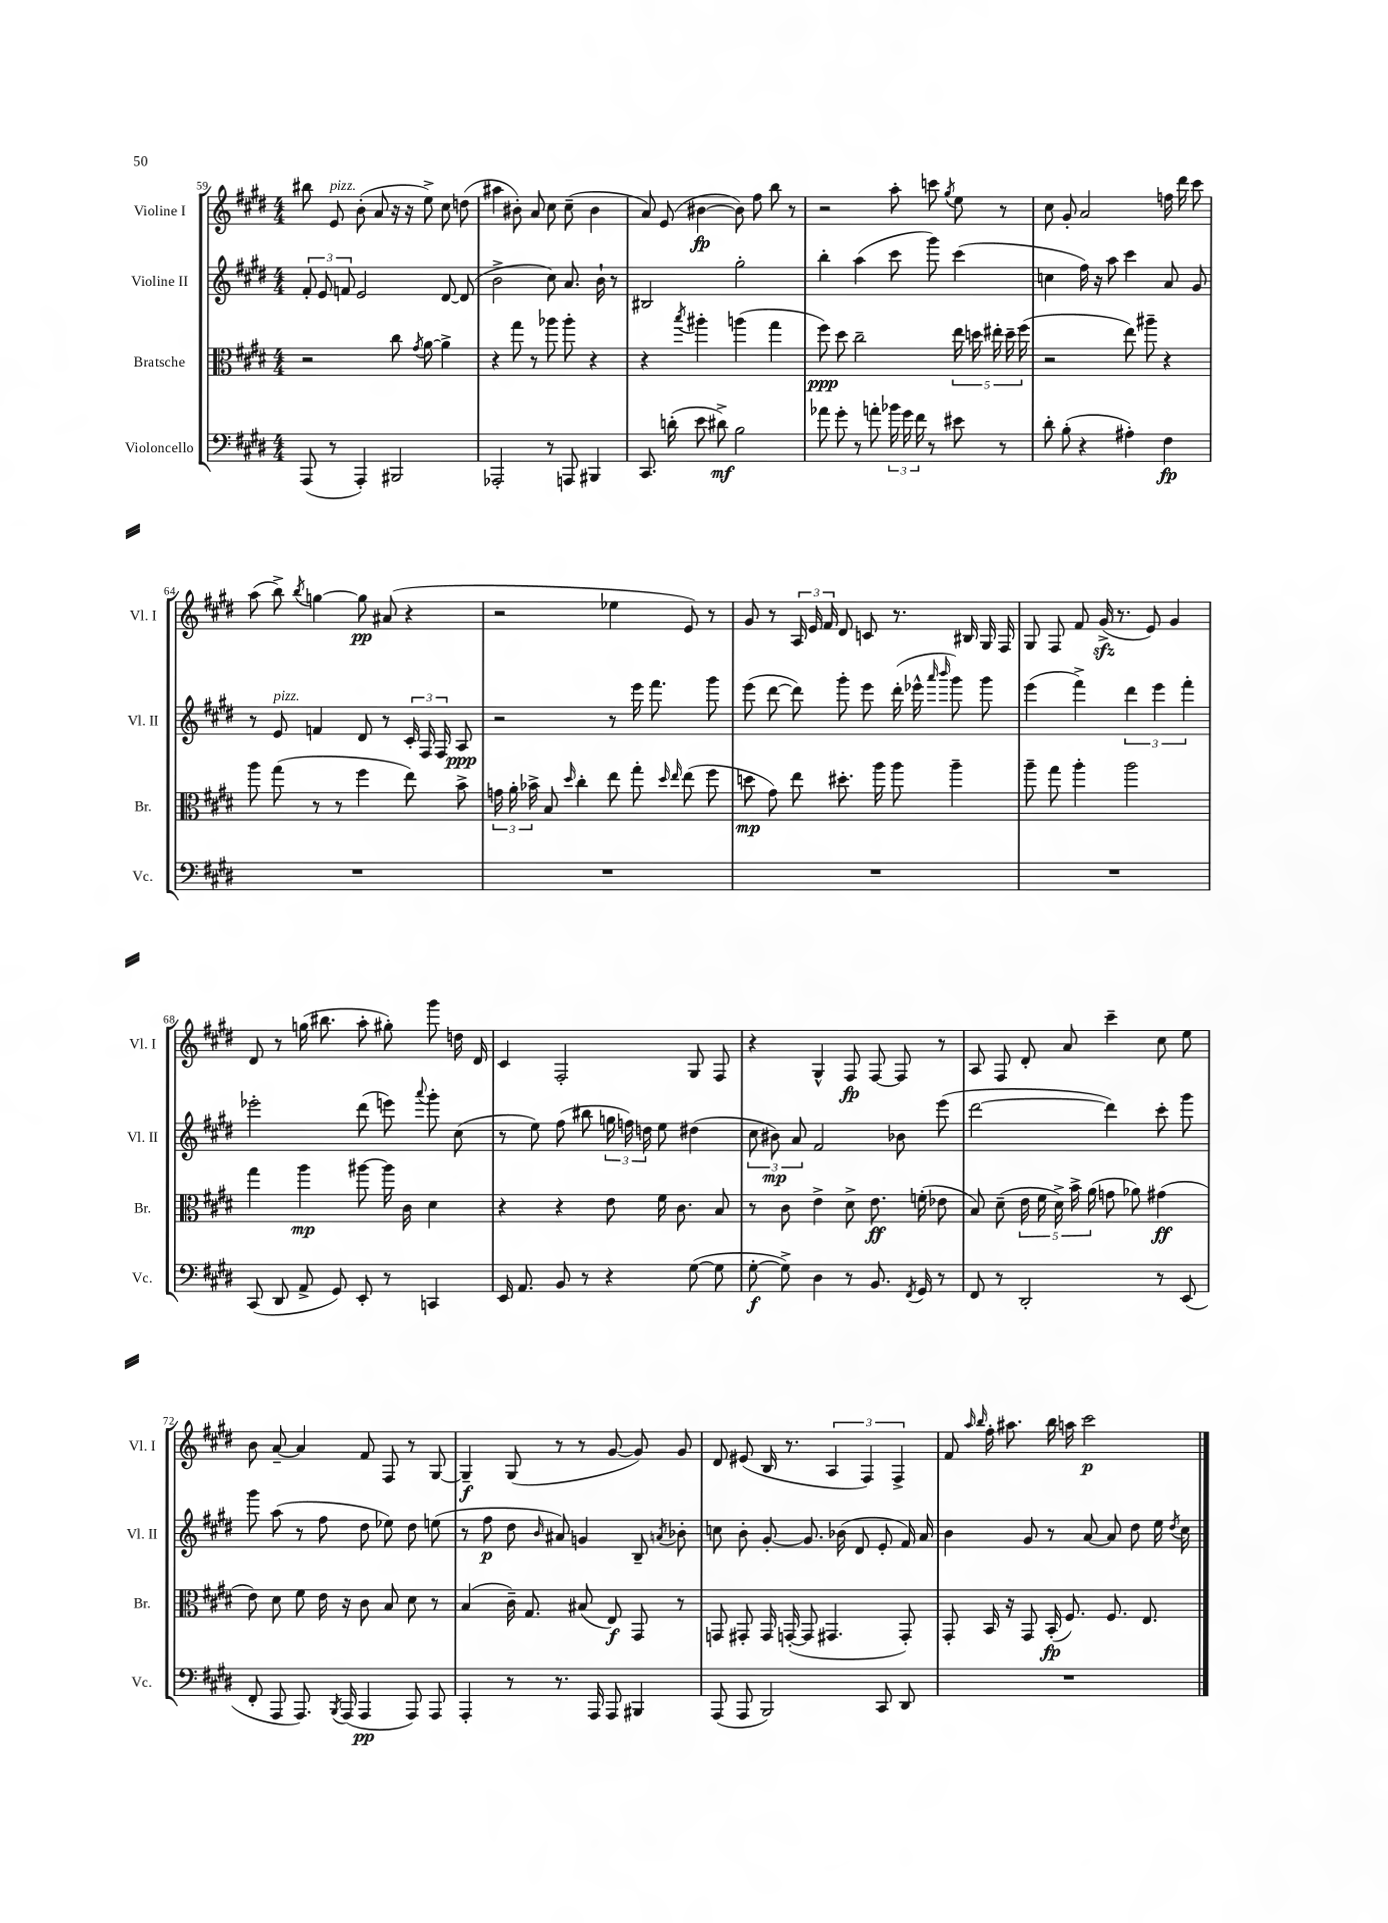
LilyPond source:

<<
\new StaffGroup <<
\new Staff = "s0" \with { instrumentName = "Violine I" shortInstrumentName = "Vl. I" } {
    \clef treble \key e \major \numericTimeSignature \time 4/4
    \autoBeamOff bis''8 e'8^\markup { \italic "pizz." } b'8-.( a'8 r16 r16 e''8->) cis''8 d''8( |
    ais''4 bis'8-.) a'8 cis''8 cis''8--( bis'4 |
    a'8) e'8( bis'4~\fp bis'8) fis''8 b''8 r8 |
    r2 a''8-. c'''8 \acciaccatura { gis''8 } e''8 r8 |
    cis''8 gis'8-. a'2 f''16 dis'''16 cis'''8 |
    a''8( b''8->) \acciaccatura { b''8 } g''4~ g''8\pp ais'8( r4 |
    r2 ees''4 e'8) r8 |
    gis'8 r8 \tuplet 3/2 { a16 e'16 fis'16 } dis'8 c'8 r8. bis16 gis16 fis16 |
    gis8 fis8 fis'8 gis'16->\sfz( r8. e'8) gis'4 |
    dis'8 r8 g''16( bis''8. a''8-. gis''8-.) gis'''8 d''16 dis'16 |
    cis'4 fis2-. gis8 fis8 |
    r4 gis4-^ fis8\fp fis8~ fis8 r8 |
    a8 fis8 dis'8-. a'8 cis'''4-- cis''8 e''8 |
    b'8 a'8~-- a'4 fis'8 fis8 r8 gis8~ |
    gis4--\f gis8( r8 r8 gis'8~ gis'8) gis'8 |
    dis'8 eis'8( b16 r8. \tuplet 3/2 { a4 fis4) fis4-> } |
    fis'8 \grace { a''16 b''16 } fis''16-. ais''8. b''16 a''16 cis'''2\p \bar "|." |
}
\new Staff = "s1" \with { instrumentName = "Violine II" shortInstrumentName = "Vl. II" } {
    \clef treble \key e \major \numericTimeSignature \time 4/4
    \autoBeamOff \tuplet 3/2 { fis'8-. e'8 f'8 } e'2 dis'8~ dis'8( |
    b'2-> cis''8) a'8. b'16-! r8 |
    bis2 gis''2-. |
    b''4-. a''4( cis'''8 gis'''8) cis'''4( |
    c''4 fis''16) r16 a''8 cis'''4 a'8 gis'8 |
    r8 e'8^\markup { \italic "pizz." } f'4 dis'8 r8 \tuplet 3/2 { cis'16-. fis16 fis16 } a8\ppp |
    r2 r8 e'''16 fis'''8. gis'''8 |
    e'''8( dis'''8~ dis'''8) gis'''8-. e'''8 dis'''16-.( ees'''16-^ \grace { a'''16 b'''16 } gis'''8) gis'''8 |
    e'''4( fis'''4->) \tuplet 3/2 { dis'''4 e'''4 fis'''4-. } |
    ees'''2-. dis'''8( e'''8) \appoggiatura { a'''8 } gis'''8-. cis''8( |
    r8 e''8) fis''8( bis''8 \tuplet 3/2 { g''16 f''16) d''16 } e''8 dis''4( |
    \tuplet 3/2 { cis''8 bis'8\mp) a'8 } fis'2 bes'8 e'''8( |
    dis'''2~ dis'''4) cis'''8-. gis'''8 |
    gis'''8 a''8( r8 fis''8 dis''8 ees''8) dis''8 e''8( |
    r8 fis''8\p dis''8 \grace { b'16 } ais'8) g'4 b8-- \acciaccatura { a'8 } bes'8-. |
    c''8 b'8-. gis'8~-. gis'8. bes'16( dis'8 e'8-. fis'16) a'16 |
    b'4 gis'8 r8 a'8~ a'8 dis''8 e''16 \acciaccatura { dis''8 } cis''16 \bar "|." |
}
\new Staff = "s2" \with { instrumentName = "Bratsche" shortInstrumentName = "Br." } {
    \clef alto \key e \major \numericTimeSignature \time 4/4
    \autoBeamOff r2 cis''8 \acciaccatura { gis'8 } a'8~ a'4-> |
    r4 gis''8 r8 aes''8 aes''8-. r4 |
    r4 \acciaccatura { b''8 } ais''4-. a''4( gis''4 |
    fis''8\ppp) dis''8 cis''2-- \tuplet 5/4 { e''16 d''16 eis''16-. d''16-- fis''16( } |
    r2 e''8) ais''8-- r4 |
    a''8 gis''8( r8 r8 fis''4 e''8) b'8-> |
    \tuplet 3/2 { g'16 a'16-. bes'16-> } b8 \grace { dis''16 } cis''4-. e''8 gis''8-. \grace { dis''16 e''16 } e''8( fis''8 |
    d''8\mp gis'8) e''8 dis''8.-. a''16 a''8 a''4-- |
    a''8-- gis''8 a''4-. a''2 |
    gis''4 a''4\mp ais''8~ ais''16 cis'16 dis'4 |
    r4 r4 e'8 fis'16 cis'8. b8 |
    r8 cis'8 e'4-> dis'8-> e'8.\ff f'16-.( ees'8 |
    b8) dis'8--( \tuplet 5/4 { e'16 fis'16 dis'16->) b'16-> a'16( } g'8 aes'8) gis'4\ff( |
    e'8) dis'8 fis'8 e'16 r16 cis'8 b8 dis'8 r8 |
    b4( cis'16--) gis8. bis8( e8\f) gis,8 r8 |
    g,8 gis,8-. gis,16 g,16~-.( g,8 gis,4. gis,8-.) |
    gis,8-. b,16 r16 gis,8 b,16-.\fp( fis8.) fis8. e8. \bar "|." |
}
\new Staff = "s3" \with { instrumentName = "Violoncello" shortInstrumentName = "Vc." } {
    \clef bass \key e \major \numericTimeSignature \time 4/4
    \autoBeamOff a,,8( r8 a,,4-.) bis,,2 |
    aes,,2-. r8 a,,8 bis,,4 |
    cis,8. d'16-.( e'8 dis'8->\mf) b2 |
    aes'8 gis'8-. r8 a'8-. \tuplet 3/2 { bes'16 gis'16 fis'16 } r8 eis'8 r8 |
    dis'8-. b8-.( r4 ais4-.) fis4\fp |
    R1 |
    R1 |
    R1 |
    R1 |
    cis,8( dis,8 a,8-> gis,8) e,8-. r8 c,4 |
    e,16 a,8. b,8 r8 r4 gis8~( gis8 |
    gis8~-.\f gis8->) dis4 r8 b,8. \acciaccatura { fis,8 } gis,16 r8 |
    fis,8 r8 dis,2-. r8 e,8( |
    fis,8-. a,,8 a,,8.) \acciaccatura { b,,8 } a,,16( a,,4\pp a,,8) a,,8 |
    a,,4-. r8 r8. a,,16 a,,8 bis,,4 |
    a,,8( a,,8 b,,2) cis,8 dis,8 |
    R1 \bar "|." |
}
>>
>>
\layout { \context { \Score currentBarNumber = #59 } }
